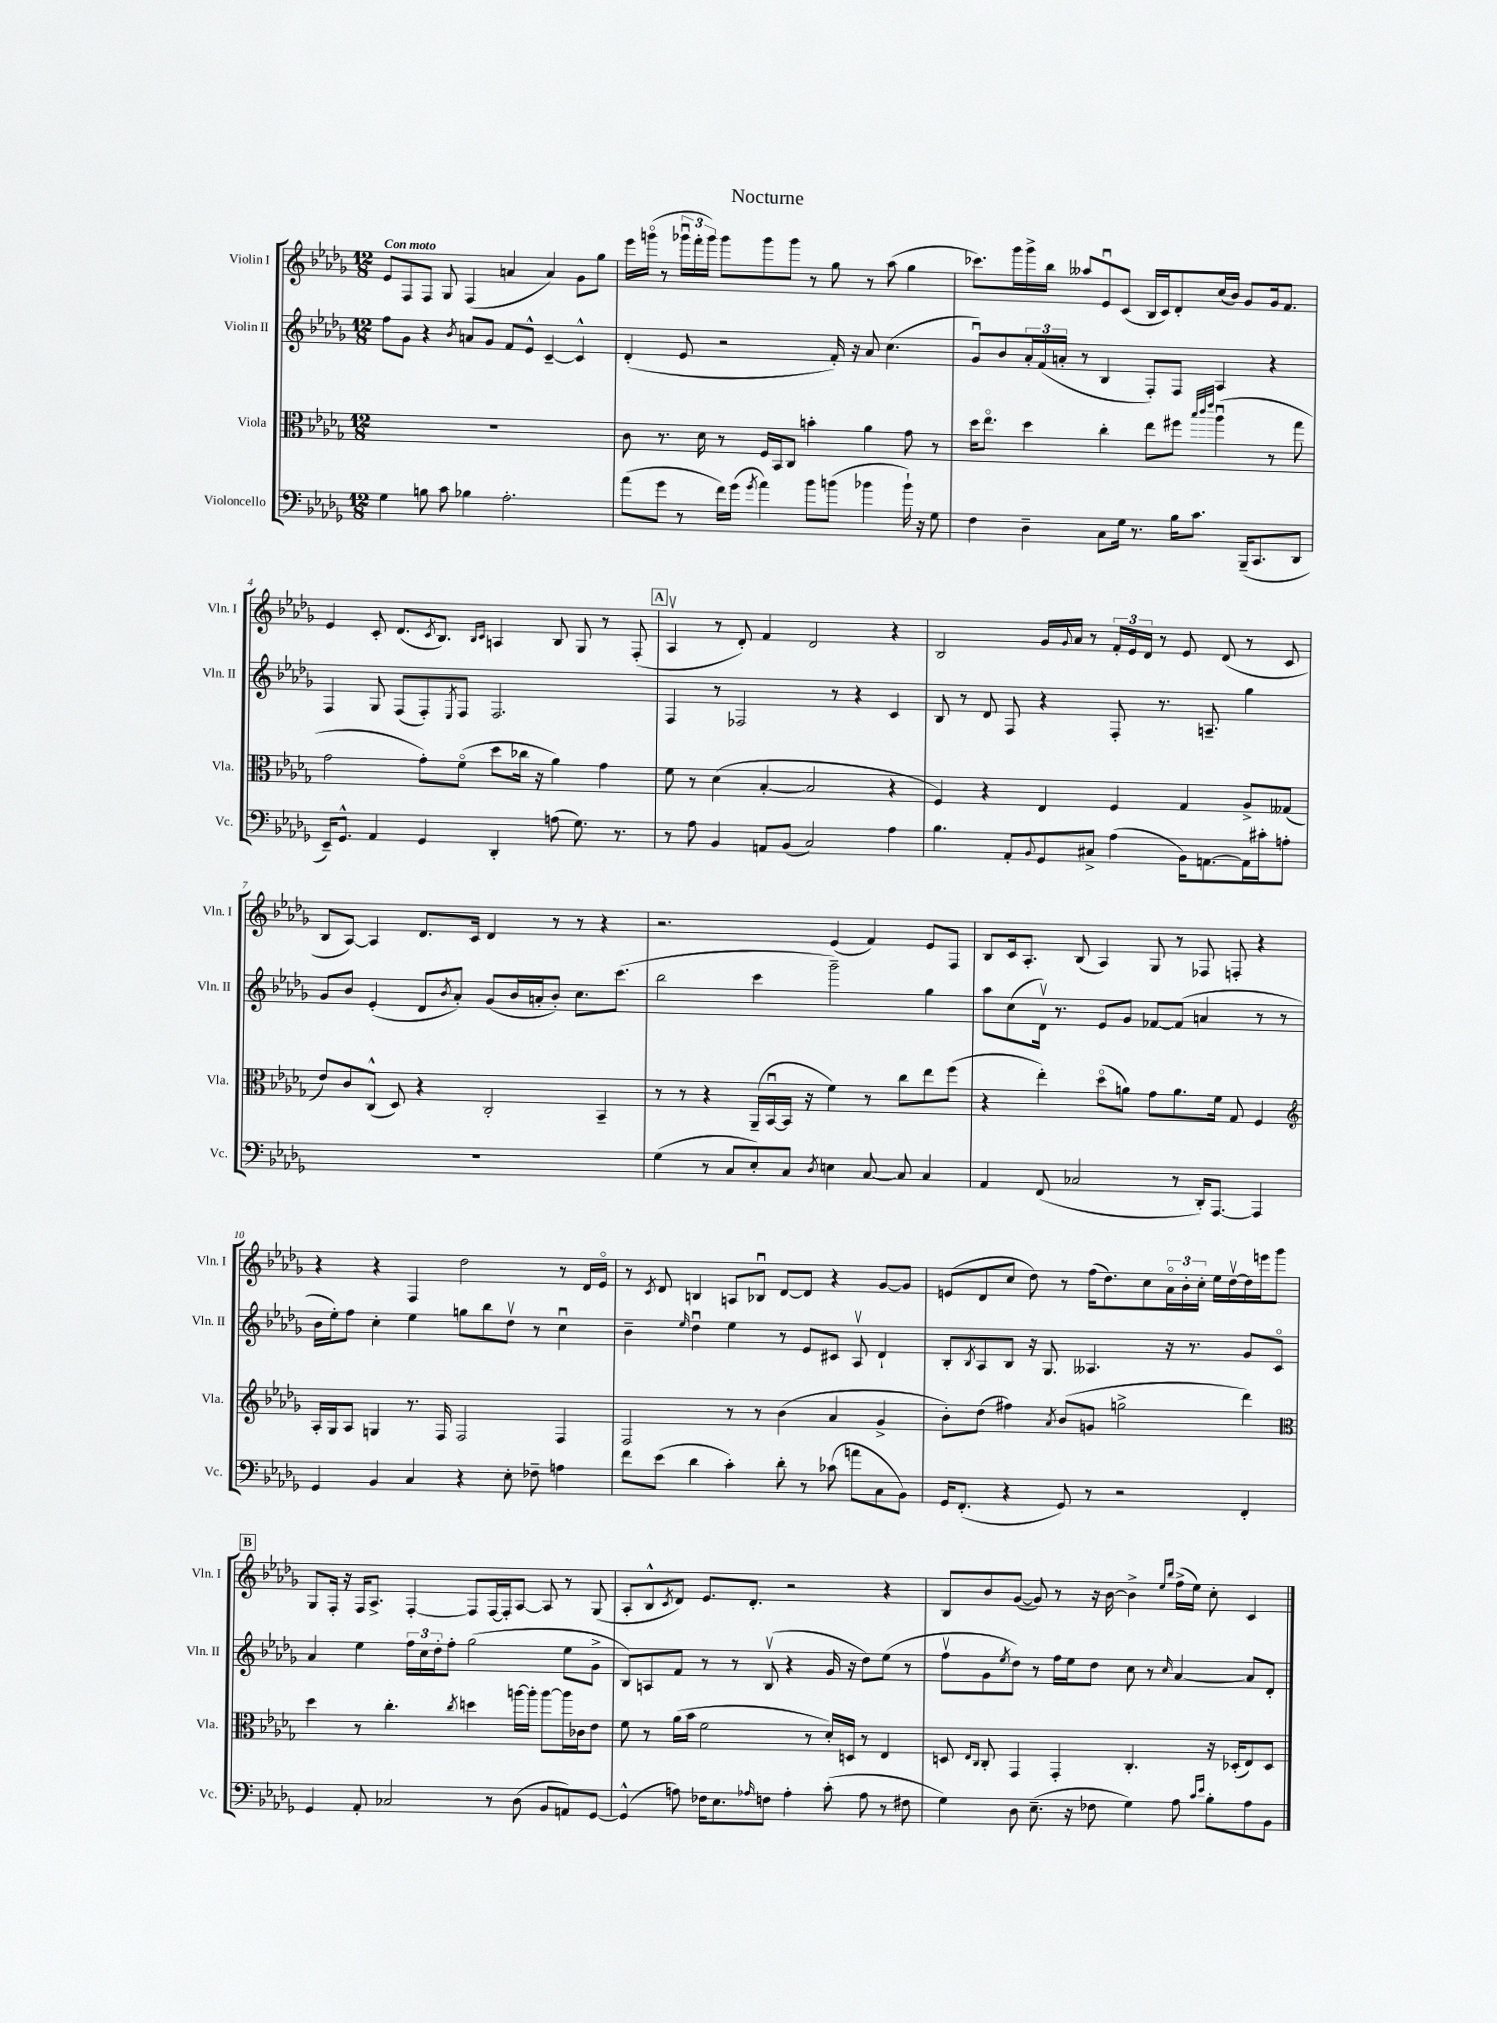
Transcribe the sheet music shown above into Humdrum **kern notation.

**kern	**kern	**kern	**kern
*part4	*part3	*part2	*part1
*staff4	*staff3	*staff2	*staff1
*I"Violoncello	*I"Viola	*I"Violin II	*I"Violin I
*I'Vc.	*I'Vla.	*I'Vln. II	*I'Vln. I
*clefF4	*clefC3	*clefG2	*clefG2
*k[b-e-a-d-g-]	*k[b-e-a-d-g-]	*k[b-e-a-d-g-]	*k[b-e-a-d-g-]
*M12/8	*M12/8	*M12/8	*M12/8
=1	=1	=1	=1
!	!	!	!LO:TX:a:B:t=Con moto
4G-\	1.r	8ff\L	8e-/L
.	.	8g-\J	8F/
8Bn\	.	4r	8F/J
8c\	.	.	8G-/
.	.	8qb-/	.
4B-X\	.	8an/L	(4F/
.	.	8g-/J	.
2.A-'\	.	8f/L	4an/
.	.	8e-^^/J	.
.	.	[4c~/	4a/)
.	.	4c^^/]	8g-\L
.	.	.	8gg-\J
=2	=2	=2	=2
(8a-\L	8c\	(4d-'/	16eee-\LL
.	.	.	(16gggn\JJ
8g-\J	8.r	.	8r
8r	.	8e-/	24ggg-Xu\LL
.	.	.	24fff'\
.	16d-\	.	.
.	.	.	24ggg-\JJ)
16f\LL)	8r	2r	8ggg-\L
(16g-\JJ	.	.	.
8qg-/	.	.	.
4a-\)	16F/LL	.	8ggg-\
.	16BB-/J	.	.
.	8C/J	.	8ggg-\J
8b-\L	4bn'\	.	8r
(8bn\J	.	16f'/)	8gg-\
.	.	16r	.
4b-X\	4a-\	8a-/	8r
.	.	(4.cc\	(8aa-\
16b-`\)	8g-\	.	4gg-\
16r	.	.	.
8G-\	8r	.	.
=3	=3	=3	=3
4F\	16dd-\KL	8g-u/L)	8.ccc-X\L)
.	8.ee-\J	.	.
.	.	8b-/	.
.	.	.	16ggg-\L
4D-~\	4dd-\	24a-'/L	16ggg-^\
.	.	(24f/	.
.	.	.	16bb-\JJ
.	.	24an'/JJ	.
.	.	8r	8aa--X/L
8C\L	4cc'\	4B-/	8e-u/
16G-\Jk	.	.	(8c/J
8.r	.	.	.
.	8ee-\L	8F'/L)	16B-/LL
.	.	.	16c/J)
16B-\KL	8ff#X\J	8F/J	8d-'/
8.c\J	.	.	.
.	32qqbb-/LLL	.	.
.	32qqccc/	.	.
.	32qqeee-/JJJ	.	.
.	(4aa-u\	4A-/	(16cc/L
.	.	.	16b-/JJ)
(16BBB-~/KL	.	.	8g-/L
8.CC/	.	.	.
.	8r	4r	16g-/k
.	.	.	8.f/J
8DD-/J	8gg-\	.	.
!!LO:LB:g=z
=4	=4	=4	=4
16EE-~/KL)	2g-\	4F/	4e-/
8.GG-^^/J	.	.	.
4AA-/	.	8G-/	8c'/
.	.	(8F/L	(8.d-/L
4GG-/	8g-'\L)	8F'/)	.
.	.	.	8qc/
.	.	.	8.B-/J)
.	.	8qE-/	.
.	(8f\J	8F/J	.
.	.	.	16qqB-/LL
.	.	.	16qqc/JJ
4DD-'/	8dd-\L	2.F/	4An/
.	16cc-X\Jk	.	.
.	16r	.	.
(8An\	4a-\)	.	8B-/
8.G-\)	.	.	8G-/
.	4g-\	.	8r
8.r	.	.	.
.	.	.	(8F'/
!!LO:REH:place=s1:t=A
=5	=5	=5	=5
8r	8f\	4F/	4A-v/
8A-\	8r	.	.
4BB-/	(4d-\	8r	8r
.	.	2F-X/	8d-'/)
8AAn/L	[4B-'/	.	4f/
(8BB-/J	.	.	.
2C/)	2B-/]	.	2d-/
.	.	8r	.
.	.	4r	.
4A-\	4r	4c/	4r
=6	=6	=6	=6
4.B-\	4F/)	8B-/	2B-/
.	.	8r	.
.	4r	8d-/	.
8AA-'/L	.	8F/	.
8qqBB-/	.	.	.
8GG-/	4E-/	4r	16g-/LL
.	.	.	8qqg-/
.	.	.	16a-/JJ
8C#X^/J	.	.	8r
(4A-\	4F/	8F'/	24f'/LL
.	.	.	24e-/
.	.	.	24d-/JJ
.	.	8.r	8r
16BB-\KL)	4G-/	.	8e-/
[8.AAn\	.	8.An~/	.
.	.	.	(8d-/
16AA\L]	8A-^/L	4gg-\	8r
16c#X'\J	.	.	.
8An'\J	(8G--X/J	.	8c/
!!LO:LB:g=z
=7	=7	=7	=7
1.r	8e-/L)	8g-/L	8B-/L
.	8c/	8b-/J	[8A-/J)
.	(8C^^/J	(4e-'/	4A-/]
.	8D-/)	.	.
.	4r	8d-/L	8.d-/L
.	.	8qb-/	.
.	.	8a-'/J)	.
.	.	.	16c/Jk
.	2C'/	(8g-/L	4d-/
.	.	16b-/L	.
.	.	16an'/J	.
.	.	8b-'/J)	8r
.	.	8.cc\L	8r
.	4BB-~/	.	4r
.	.	(8.ccc\J	.
=8	=8	=8	=8
(4G-\	8r	2bb-\	2.r
.	8r	.	.
8r	4r	.	.
8C/L	.	.	.
8E-'/)	(16AA-~/LL	4ccc\	.
.	[16BB-u/	.	.
8C/J	16BB-/JJ]	.	.
.	16r	.	.
8qD-/	.	.	.
4En\	4f\)	2ggg-~\)	(4e-/
[8C/	8r	.	4f/)
8C/]	8cc\L	.	.
4C/	8ee-\	4gg-\	8e-/L
.	(8ff\J	.	8F/J
=9	=9	=9	=9
4AA-/	4r	8aa-\L	8B-/L
.	.	(8cc\	16c/k
.	.	.	8.A-'/J
(8FF/	4ee-'\)	16d-v\Jk)	.
.	.	8.r	.
2C-X/	.	.	(8B-/
.	(8dd-\L	8e-/L	4A-/)
.	8an\J)	8g-/J	.
.	8g-\L	[8f-X/L	8G-/
8r	8.a\	(8f-/J]	8r
16DD-'/KL)	.	4an/	8F-X/
[8.AAA-/J	16f\Jk	.	.
.	8G-/	.	8Fn'/
4AAA-/]	4F/	8r	4r
.	.	8r	.
!!LO:LB:g=z
=10	=10	=10	=10
*	*clefG2	*	*
4GG-/	16A-'/LL	16b-\LL	4r
.	16G-/J	16ee-'\J)	.
.	8A-/J	8ff\J	.
4BB-/	4Gn/	4cc'\	4r
4C/	8.r	4ee-\	4F/
.	16F/	.	.
4r	2F/	8ggn\L	2dd-\
.	.	8bb-\	.
8E-'\	.	8dd-v\J	.
8F-X~\	.	8r	.
4An\	4F/	4ccu\	8r
.	.	.	16d-/LL
.	.	.	16e-/JJ
=11	=11	=11	=11
8f\L	2F/	4b-~\	8r
.	.	.	8qc/
(8e-\J	.	.	8d-/
.	.	16qqee-/	.
4d-\	.	4dd-u\	4Bn/
4c'\)	8r	4ee-\	8An/L
.	8r	.	8B-Xu/J
8d-'\	(4b-\	8r	[8d-/L
8r	.	8e-/L	8d-/J]
(8c-X\	4a-/	8c#X/J	4r
8an\L	.	8A-v/	.
8C\	4g-^/	4d-`/	[8g-/L
8BB-\J)	.	.	8g-/J]
=12	=12	=12	=12
16GG-/KL	8b-'\L)	8B-'/L	(8en/L
(8.FF'/J	.	.	.
.	.	8qB-/	.
.	(8dd-\J	8A-/	8d-/
4r	4ff#X\)	8B-/J	8cc/J
.	.	16r	8dd-\)
.	.	8.G-/	.
.	8qa-/	.	.
8GG-/)	(8b-/L	.	8r
8r	8gn/J	4.A--X/	(16ff\KL
.	.	.	8.dd-\)
2r	2ggn^\	.	.
.	.	.	8cc\
.	.	16r	24a-\L
.	.	.	24b-'\
.	.	8.r	.
.	.	.	24cc'\JJ
.	.	.	16ee-\LL
.	.	.	[16dd-v\
4FF'/	4ddd-\)	8g-/L	16dd-\]
.	.	.	16eeen\J
.	.	8c/J	8ggg-\J
!!LO:LB:g=z
!!LO:REH:place=s1:t=B
=13	=13	=13	=13
*	*clefC3	*	*
4GG-/	4dd-\	4a-/	8G-/L
.	.	.	16F'/Jk
.	.	.	16r
8AA-'/	8r	4ee-\	16F/KL
.	.	.	8.A-^/J
2C-X/	4.cc'\	.	.
.	.	24ff\LL	[4F'/
.	.	24cc\	.
.	.	24dd-'\J	.
.	.	8ff'\J	.
.	8qcc/	.	.
.	4ddn\	(2gg-\	8F/L]
8r	.	.	[16F/L
.	.	.	16F'/J]
(8D-\	[16aan\LL	.	[8A-/J
.	16aa'\JJ]	.	.
8BB-/L	[8aa\L	.	8A-/]
8AAn/)	16aa\L]	8ee-\L	8r
.	16c-X\J	.	.
[8GG-/J	8e-\J	8g-^\J	(8G-/
=14	=14	=14	=14
(4GG-^^/]	8f\	8B-/L)	8A-'/L
.	8r	8An/	8B-^^/
.	.	.	8qc/
8An\)	(16a-\LL	8f/J	8d-/J)
.	16b-\JJ	.	.
16F-X\KL	2f\	8r	8.e-/L
8.E-\	.	.	.
.	.	8r	.
.	.	.	8.d-'/J
16qqA-X/	.	.	.
8Fn\J	.	(8B-v/	.
4A-'\	.	4r	2r
.	8r	.	.
(8c'\	16d-'/LL)	16g-/	.
.	16Dn/JJ	16r	.
8A-\	8r	8dd-\L)	.
8r	4E-/	(8ee-\J	4r
8F#X\	.	8r	.
=15	=15	=15	=15
4G-\)	8Dn/	8ffv\L	8B-/L
.	16qqE-/LL	.	.
.	16qqC/JJ	.	.
.	8C'/	8g-\	8b-/
.	.	8qee-/	.
8D-\	4GG-/	8dd-\J)	([8g-/J
(8.E-~\	.	8r	8g-/])
.	4GG-'/	16ff\LL	8r
16r	.	16ee-\J	.
8F-X\	.	8dd-\J	16r
.	.	.	[16b-\
4G-\)	4.C'/	8cc\	4b-^\]
.	.	8r	.
.	.	.	16qqee-/LL
.	.	16qqcc/	16qqbb-/JJ
8A-\	.	[4a-/	(16ff^\LL
.	.	.	16ee-\JJ)
16qqc/LL	.	.	.
16qqe-/JJ	.	.	.
8B-'\L	16r	.	8cc'\
.	(16D-X'/KL	.	.
8A-\	8E-/)	8a-/L]	4c/
8BB-\J	8D-/J	8d-'/J	.
==	==	==	==
*-	*-	*-	*-
